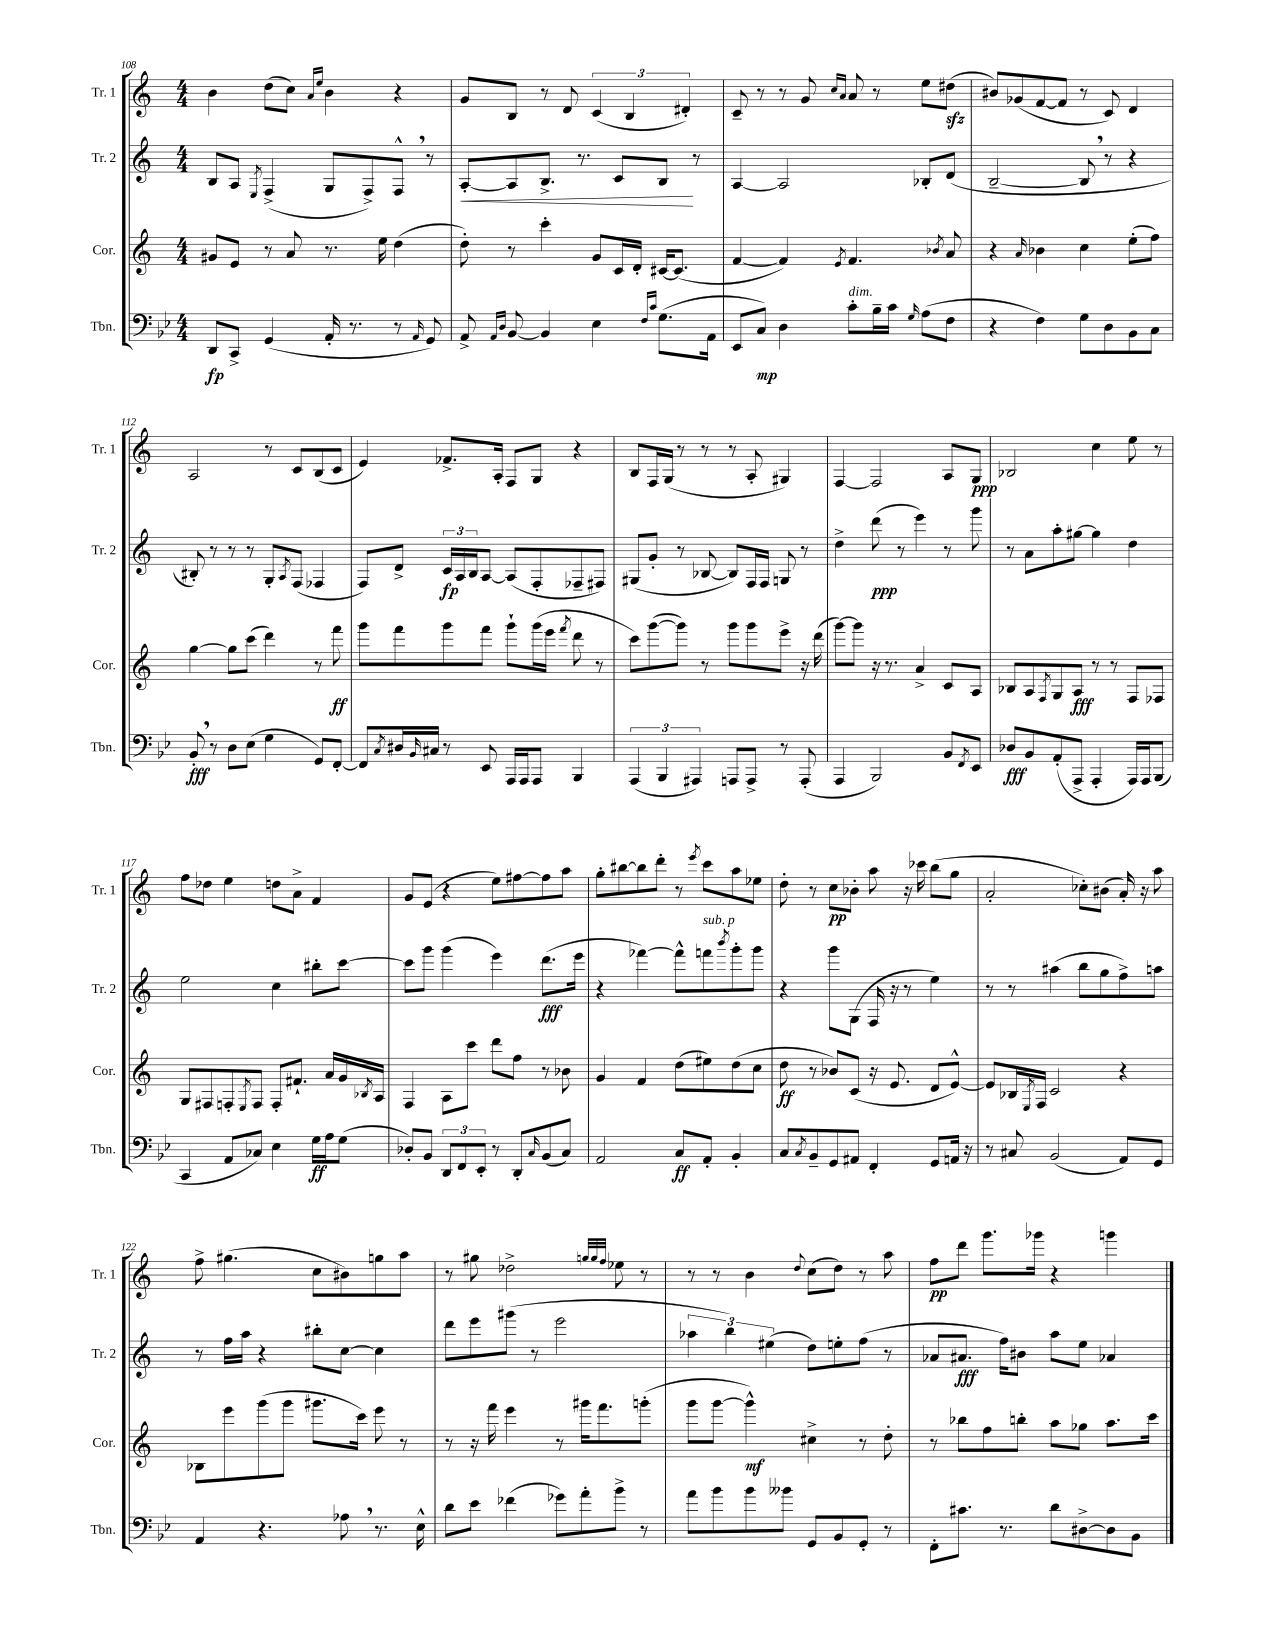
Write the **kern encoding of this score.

**kern	**kern	**kern	**kern
*staff4	*staff3	*staff2	*staff1
*clefF4	*clefG2	*clefG2	*clefG2
*k[b-e-]	*k[]	*k[]	*k[]
*M4/4	*M4/4	*M4/4	*M4/4
8DD	8g#	8B	4b
8CC^	8e	8A	.
.	.	8qE	.
(4GG	8r	(4F^	(8dd
.	8a	.	8cc)
.	.	.	16qqa
.	.	.	16qqee
16AA'	8.r	8G	4b
8.r	.	.	.
.	.	8F^)	.
.	16ee	.	.
8r	(4dd	8F^^	4r
16qqAA	.	.	.
8GG)	.	8r	.
=	=	=	=
8AA^	8dd')	[8A'	8g
16qqAA	.	.	.
16qqD	.	.	.
[8BB-	8r	8A]	8B
4BB-]	4ccc'	8.B^	8r
.	.	.	8d
.	.	8.r	.
4E-	8g	.	(6c
.	16c	8c	.
.	.	.	6B
.	16d'	.	.
16qqF	.	.	.
16qqc	.	.	.
(8.G	[16c#	8B	.
.	(8.c#]	.	.
.	.	.	6d#')
.	.	8r	.
16AA	.	.	.
=	=	=	=
8EE-	[4f	[4A	8c~
8C)	.	.	8r
4D	4f])	2A]	8r
.	.	.	8g
.	.	.	16qqcc
.	8qe	.	16qqa
8c'	4.f	.	8a
16B-~	.	.	8r
16c	.	.	.
16qqG	.	.	.
(8A	.	8B-'	8ee
.	8qb-	.	.
8F	8a	(8d	(8dd#
=	=	=	=
4r	4r	[2B~	8b#)
.	.	.	(8g-
.	16qqa	.	.
4F)	4b-	.	[8f
.	.	.	8f]
8G	4cc	8B]	8r
8D	.	8r	8c)
8BB-	(8ee'	4r	4d
8C	8ff)	.	.
=	=	=	=
8BB-'	[4gg	8B#')	2A
8r	.	8r	.
8D	8gg]	8r	.
(8E-	(8ccc	8r	.
4G	4ddd)	8G'	8r
.	.	8qA	.
.	.	(8F	8c
8GG)	8r	4F-	(8B
[8FF'	8fff	.	8c
=	=	=	=
8FF]	8ggg	8F)	4e)
8qC	.	.	.
16D#	8fff	8d^	.
16qqBB-	.	.	.
16C#	.	.	.
8r	8ggg	24c	8.f-^
.	.	24A	.
.	.	24B	.
8EE-	8fff	[8A	.
.	.	.	16A'
16AAA	8ggg`	(8A]	8F
16AAA	.	.	.
8AAA	(16ggg	8F'	8G
.	16eee	.	.
.	8qfff	.	.
4BBB-	8ddd	8F-~	4r
.	8r	8F#)	.
=	=	=	=
(6AAA	8ccc)	(8G#	8B
.	([8ggg	8g'	16F
6BBB-	.	.	.
.	.	.	(16G
.	8ggg])	8r	8r
6AAA#)	.	.	.
.	8r	[8B-	8r
8AAA	8ggg	8B-])	8r
8AAA^	8ggg	16F	8A'
.	.	16F	.
8r	8eee^	8G	4G#)
(8AAA'	16r	8r	.
.	(16ddd	.	.
=	=	=	=
4AAA	[8ggg)	4dd^	[4F
.	8ggg]	.	.
2BBB-)	16r	(8ddd	2F]
.	8.r	.	.
.	.	8r	.
.	4a^	4eee)	.
8BB-	8c	8r	8A
8qFF	.	.	.
8EE-	8A	8ggg	8G
=	=	=	=
8D-	8B-	8r	2B-
8BB-	8A	8a	.
.	8qF	.	.
(8AA'	8G	8aa'	.
8AAA^	8A	[8gg#	.
4AAA'	8r	4gg#]	4cc
.	8r	.	.
16AAA)	8F	4dd	8ee
16AAA	.	.	.
(8BBB-	8F-	.	8r
=	=	=	=
4CC	8G	2ee	8ff
.	8F#	.	8dd-
8AA	8F'	.	4ee
.	8qE	.	.
8C-)	8F	.	.
4E-	8F'	4cc	8dd
.	8.f#`	.	8a^
16G	.	8bb#'	4f
16A	16a	.	.
(8G	16g	[8ccc	.
.	8qB-	.	.
.	16A	.	.
=	=	=	=
8D-')	4F	8ccc]	8g
8BB-	.	8ggg	(8e
12DD	8A	(4ggg	4r
12FF	.	.	.
.	8ccc	.	.
12EE-'	.	.	.
8r	8ddd	4eee)	8ee)
8DD'	8ff	.	[8ff#
16qqC	.	.	.
(8BB-	8r	(8.ddd	8ff#]
8C)	8b-	.	8aa
.	.	16eee	.
=	=	=	=
2AA	4g	4r	8gg'
.	.	.	[8bb#
.	4f	[4fff-)	8bb#]
.	.	.	8ddd'
8C	(8dd	8fff-^^]	8r
.	.	.	8qeee
8AA'	8ee#)	8fff	8ccc
.	.	8qbbb	.
4BB-'	(8dd	8ggg'	8aa
.	8cc	8ggg	8ee-
=	=	=	=
8C	8dd	4r	8dd'
8qC	.	.	.
8BB-~	8r	.	8r
8GG	8b-)	8ggg	8cc
8AA#	(8c	(8G	8b-'
4FF'	16r	16F	8aa
.	8.e	16r	.
.	.	8r	16r
.	.	.	16ccc-
8GG	8d	4ee)	(8bb
16AA	[8e^^)	.	8gg
16r	.	.	.
=	=	=	=
8r	8e]	8r	2a'
8C#	16B-	8r	.
.	8qE	.	.
.	16F	.	.
(2BB-	2c	(4aa#	.
.	.	8bb	8cc-')
.	.	8gg	(8b#
8AA)	4r	8ff^)	16a')
.	.	.	16r
8GG	.	8aa	8aa
=	=	=	=
4AA	8B-	8r	8ff^
.	8eee	16ff	(4.gg#
.	.	16aa	.
4.r	(8ggg	4r	.
.	8ggg	.	.
.	8.ggg#	8bb#'	8cc
8A-	.	[8cc	8b#)
.	16ccc)	.	.
8.r	8eee	4cc]	8gg
.	8r	.	8aa
16E-^^	.	.	.
=	=	=	=
8d	8r	8ddd	8r
8e-	16r	8eee	8gg#
.	16fff	.	.
(4f-	4eee	(8ggg#	2dd-^
.	.	8r	.
8g-)	8r	2eee	.
8a'	16ggg#	.	.
.	8.fff	.	.
.	.	.	32qqgg
.	.	.	32qqgg
.	.	.	32qqff
8b-^	.	.	8ee-
8r	(8ggg'	.	8r
=	=	=	=
8a	8ggg	6aa-	8r
8b-	[8ggg	.	8r
.	.	6bb)	.
8b-	4ggg^^])	.	4b
.	.	(6ee#	.
8b--	.	.	.
.	.	.	8qqdd
8GG	4cc#^	8dd)	(8cc
8BB-	.	8ee'	8dd)
8GG'	8r	(8ff	8r
8r	8dd'	8r	8aa
=	=	=	=
8FF'	8r	8a-	8ff
8.c#	8bb-	8.a#	8ddd
.	8ff	.	8.ggg
8.r	.	16ff)	.
.	8bb'	8b#	.
.	.	.	16ggg-
8d	8aa	8aa	4r
[8D#^	8gg-	8ee	.
8D#]	8.aa	4a-	4ggg
8BB-	.	.	.
.	16ccc	.	.
==	==	==	==
*-	*-	*-	*-
